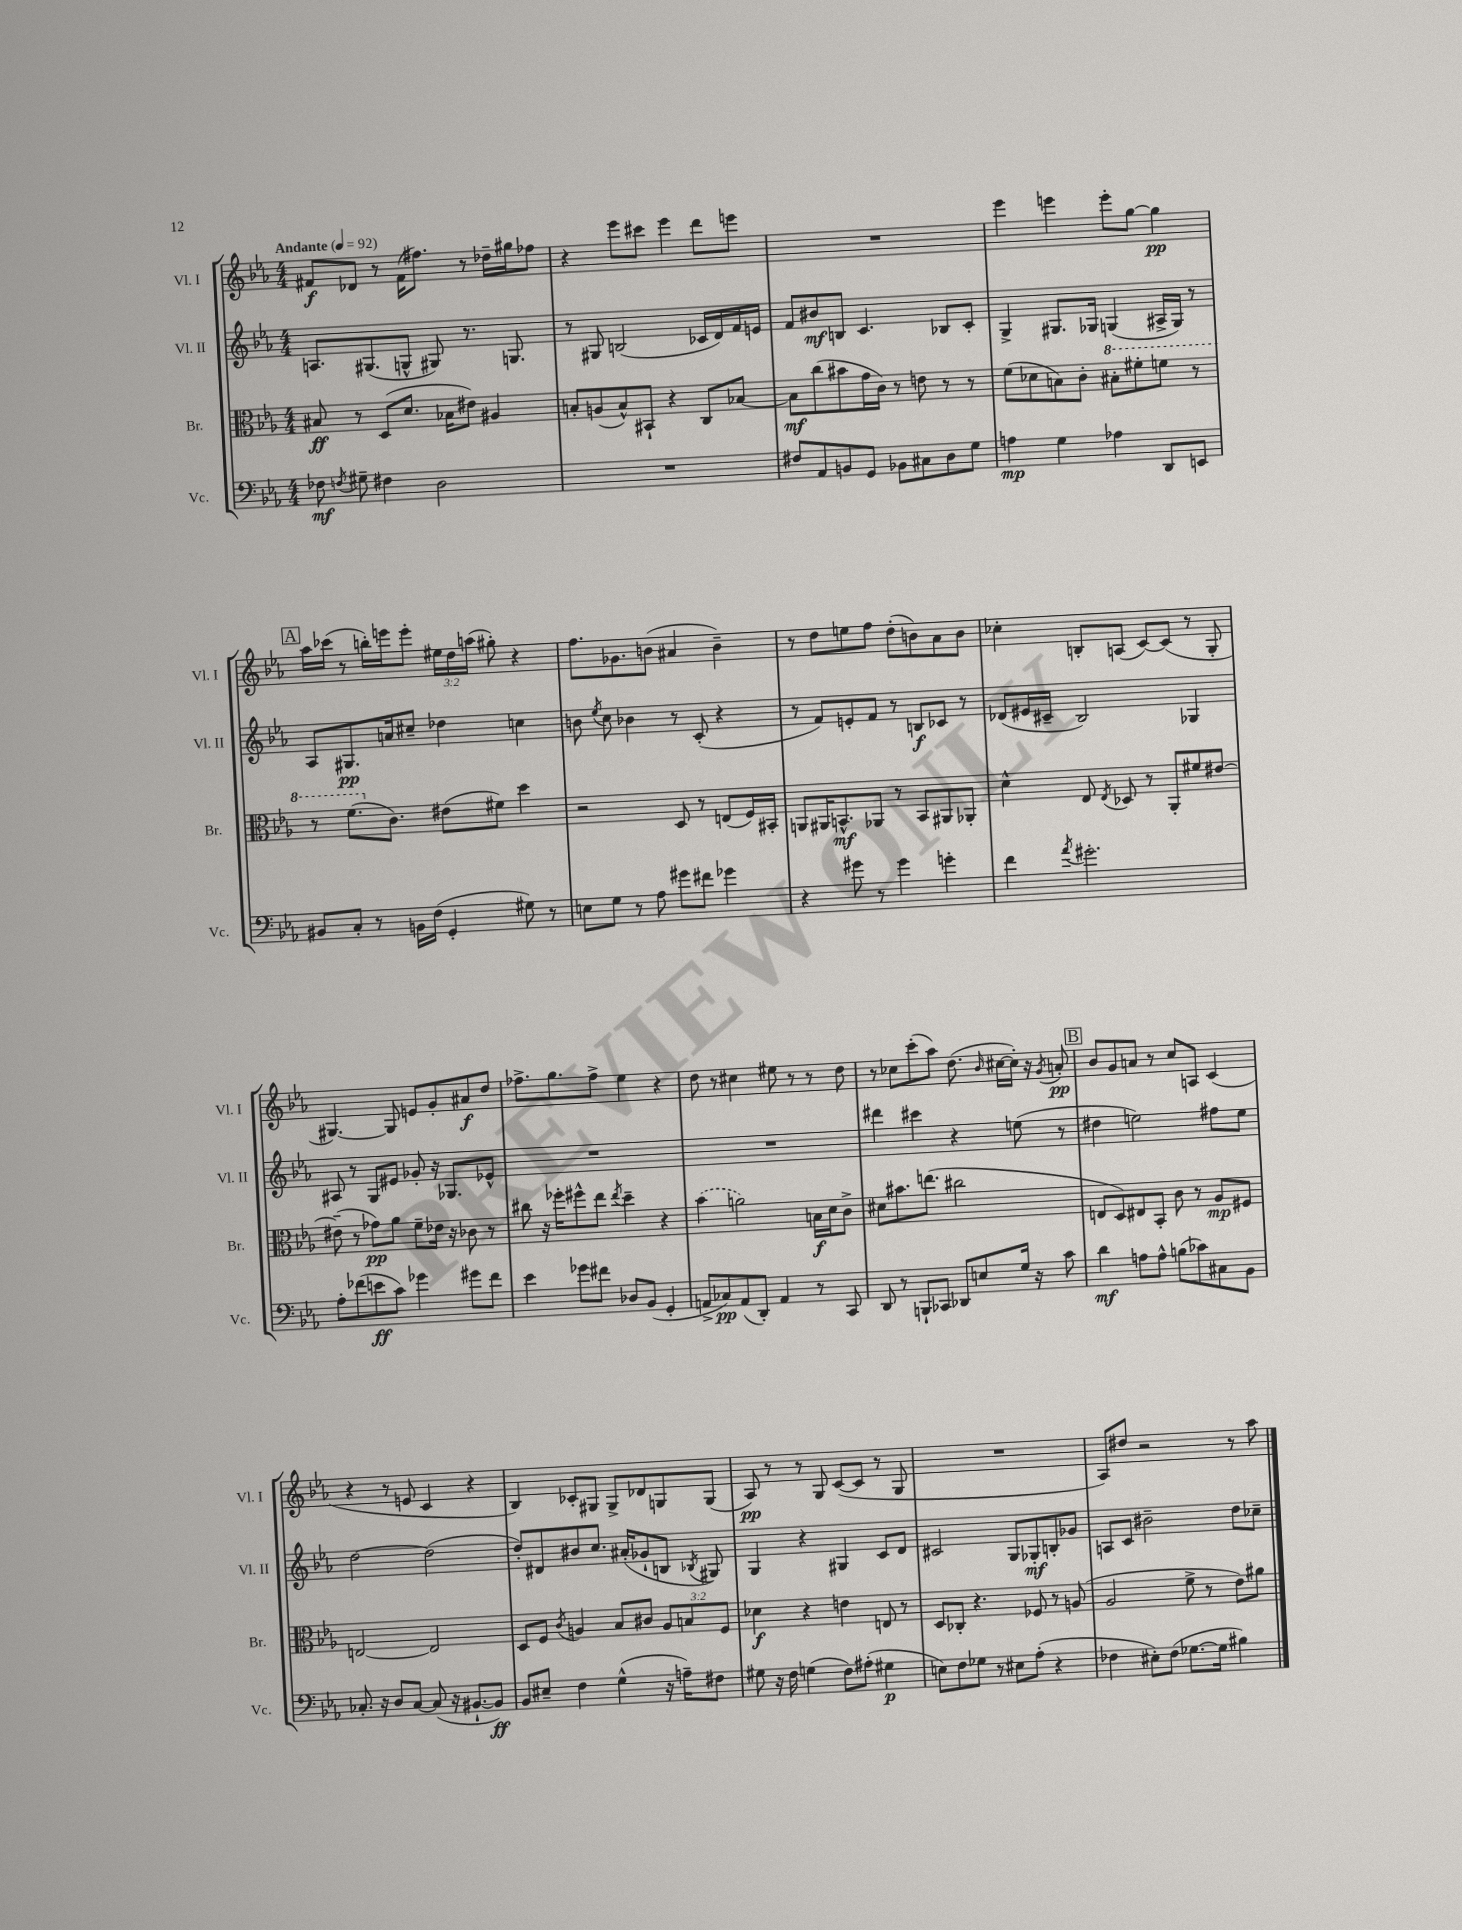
<<
\new StaffGroup <<
\new Staff = "s0" \with { instrumentName = "Vl. I" shortInstrumentName = "Vl. I" } {
    \clef treble \key ees \major \numericTimeSignature \time 4/4 \override Staff.TupletNumber.text = #tuplet-number::calc-fraction-text \tempo "Andante" 4 = 92
    \autoBeamOff fis'8[\f des'8] r8 fis'16[( fis''8.]) r8 des''16[-- gis''16 fes''8] |
    r4 ees'''8[ cis'''8] ees'''4 d'''8[ e'''8] |
    R1 |
    ees'''4 e'''4 e'''8[-. g''8]~ g''4\pp |
    \mark \markup { \box "A" } aes''16[ ces'''16]( r8 b''16[-.) e'''16 e'''8]-. \tuplet 3/2 { eis''16[ d''16 a''16]( } gis''8-.) r4 |
    f''8.[ ges'8. b'8]( ais'4 b'4--) |
    r8 d''8[ e''8 f''8] d''8[-.( b'8) aes'8 b'8] |
    ces''4-. b8[-. a8]( c'8[~) c'8]( r8 g8-. |
    gis4.~) gis8 e'8[ g'8-. ais'8\f d''8] |
    fes''8.[-> g''8. fes''8]-> ees''4 r4 |
    d''8 r8 cis''4 eis''8 r8 r8 d''8 |
    r8 ces''8[ c'''8-.( aes''8]) d''8.( \grace { bes'16 } cis''16[~ cis''16]-.) r16 \acciaccatura { g'8 } a'8-.\pp |
    \mark \markup { \box "B" } bes'8[ g'8 a'8] r8 c''8[ a8] c'4( |
    r4 r8 e'8 c'4 r4 |
    bes4) ces'8[-. gis8] gis8[-> des'8 g8 g8]( |
    aes8\pp) r8 r8 g8 c'8[~( c'8] r8 g8 |
    R1 |
    aes8[) dis''8] r2 r8 aes''8 \bar "|." |
}
\new Staff = "s1" \with { instrumentName = "Vl. II" shortInstrumentName = "Vl. II" } {
    \clef treble \key ees \major \numericTimeSignature \time 4/4
    \autoBeamOff a8.[ gis8.( g8]-^ gis8) r8. g8. |
    r8 gis8 b2( ces'16[ d'16) f'16 e'16] |
    f'8[ bis'8\mf b8] c'4. bes8[ c'8]-. |
    g4-> gis8.[ ges16] g4( ais16[-> g16]) r8 |
    \mark \markup { \box "A" } aes8[ gis8.\pp a'16 cis''8]-- des''4 c''4 |
    b'8 \acciaccatura { ees''8 } c''8 bes'4 r8 c'8-.( r4 |
    r8 f'8[) e'8-. f'8] r8 b8[\f ces'8] r8 |
    des'8[( eis'16 cis'16]-- bes2) ges4 |
    ais8 r8 g8[ eis'8] ges'8-. r16 ges8.[ ees'8]-^ |
    R1 |
    R1 |
    dis'''4 cis'''4 r4 e''8( r8 |
    \mark \markup { \box "B" } dis''4 e''2) fis''8[ e''8] |
    d''2~ d''2( |
    d''8[-.) dis'8 bis'8 c''8.] ais'16[-.( ges'8-! b8] \acciaccatura { bes8 } gis8) |
    g4 r4 gis4 c'8[ d'8] |
    cis'2 g8[ ges8-.\mf b8-. ges'8] |
    a8[ c'8] bis'2-- d''8[ ces''8]-- \bar "|." |
}
\new Staff = "s2" \with { instrumentName = "Br." shortInstrumentName = "Br." } {
    \clef alto \key ees \major \numericTimeSignature \time 4/4 \override Staff.TupletNumber.text = #tuplet-number::calc-fraction-text
    \autoBeamOff bis8\ff r8 d8[( d'8.] bes16[ eis'8]) ais4 |
    b8[-. a8( b8-^) bis,8]-! r4 c8[ bes8]~ |
    bes8[\mf c''8( bis'8 g'16 c'16]) r8 e'8 r8 r8 |
    f'8[( des'8 b8) c'8]-. \ottava #1 bis'8[-. fis''8-. f''8] r8 |
    \mark \markup { \box "A" } r8 f''8.[( \ottava #0 c'8.]) eis'8[( fis'8]) d''4 |
    r2 d8 r8 e8[( f16) bis,16]-. |
    a,8[ ais,16 b,8.-^\mf aes,8] r8 b,8[ ais,8 aes,8]-. |
    d'4-^ ees8 \acciaccatura { ees8 } des8 r8 aes,8[-. fis'8 eis'8]~ |
    eis'8--( r8 ges'8[\pp) aes'8] f'8[-- ees'16] r16 ces'8 r8 |
    cis''8 r16 fes''16[-. fis''8-^ ees''8] \acciaccatura { ees''8 } d''4-- r4 |
    \once \slurDashed bes'4( a'2) b16[\f d'16 c'8]-> |
    dis'8[ bis'8. e''8.]( cis''2 |
    \mark \markup { \box "B" } e8[ d8) eis8 bes,8]-. c'8 r8 aes8[\mp fis8] |
    e2~ e2 |
    d8[ f8] \acciaccatura { c'8 } a4 bes8[ cis'8] \tuplet 3/2 { a8[ b8 f8] } |
    des'4\f r4 e'4 e8 r8 |
    d8[ ces8]-. r4. fes8 r8 a8( |
    aes2 f'8-> r8 ees'8[) ais'8] \bar "|." |
}
\new Staff = "s3" \with { instrumentName = "Vc." shortInstrumentName = "Vc." } {
    \clef bass \key ees \major \numericTimeSignature \time 4/4
    \autoBeamOff fes8\mf \acciaccatura { f8 } gis8-- fis4 d2 |
    R1 |
    fis8[ aes,8 b,8 g,8] bes,8[ cis8 d8 g8] |
    a4\mp g4 aes4 d,8[ e,8] |
    \mark \markup { \box "A" } bis,8[ c8]-. r8 b,16[ f16]( g,4-. gis8) r8 |
    e8[ g8] r8 aes8 gis'8[ fis'8] ges'4 |
    r4 gis'8 r8 gis'4 g'4-. |
    f'4 \acciaccatura { aes'8 } gis'2.-. |
    aes8[-. fes'8( e'8\ff c'8]) ges'4 gis'8[ fes'8] |
    ees'4 ges'8[ fis'8] des8[ bes,8]( g,4-. |
    a,8[-> ces8\pp) a,8( d,8]-.) a,4 r8 c,8 |
    d,8 r8 b,,8[-! ces,8] des,8[ e8 g16] r16 c'8 |
    \mark \markup { \box "B" } d'4\mf a8[ a8]-^ b8[( ces'8) cis8 bes,8] |
    ces8.-. r16 d8[ ces8]~ ces8( r16 bis,8.[~-! bis,8]\ff) |
    bes,8[ eis8]-- f4 g4-^( r16 a16[--) fis8] |
    gis8 r16 f16 g4( f8[) ais8]-.( gis4\p |
    e8[) f8 ges8] r8 eis8[ aes8]-.( r4 |
    fes4 eis8[-.) fes8]( ges8.[~ ges16] bis4) \bar "|." |
}
>>
>>
\layout { \context { \Score \remove "Bar_number_engraver" } }
